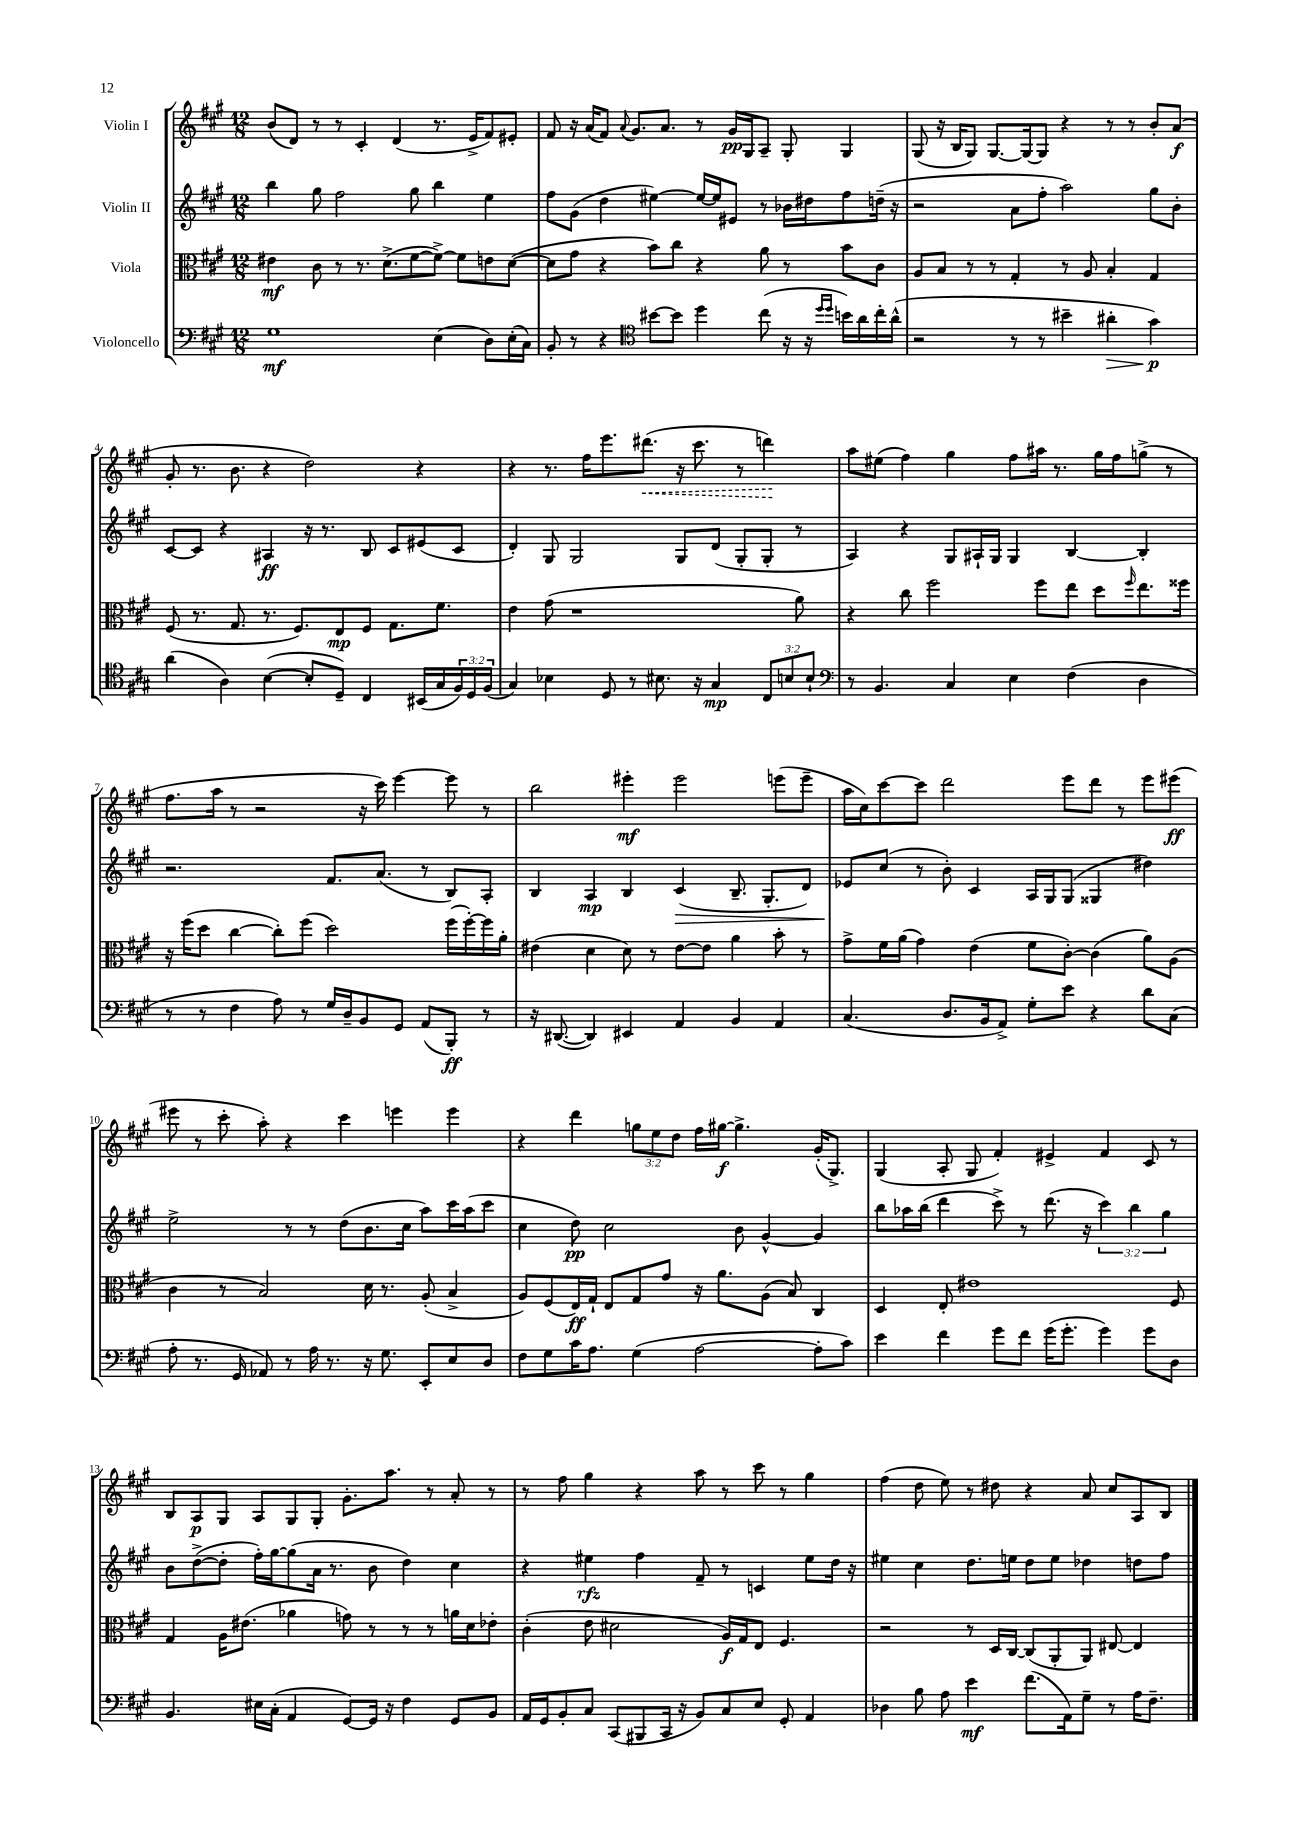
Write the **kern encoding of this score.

**kern	**dynam	**kern	**dynam	**kern	**dynam	**kern	**dynam
*part4	*part4	*part3	*part3	*part2	*part2	*part1	*part1
*staff4	*staff4	*staff3	*staff3	*staff2	*staff2	*staff1	*staff1
*I"Violoncello	*	*I"Viola	*	*I"Violin II	*	*I"Violin I	*
*clefF4	*	*clefC3	*	*clefG2	*	*clefG2	*
*k[f#c#g#]	*	*k[f#c#g#]	*	*k[f#c#g#]	*	*k[f#c#g#]	*
*M12/8	*	*M12/8	*	*M12/8	*	*M12/8	*
=1	=1	=1	=1	=1	=1	=1	=1
1G#	mf	4e#X\	mf	4bb\	.	(8b/L	.
.	.	.	.	.	.	8d/J)	.
.	.	8c#\	.	8gg#\	.	8r	.
.	.	8r	.	2ff#\	.	8r	.
.	.	8.r	.	.	.	4c#'/	.
.	.	(8.d^\L	.	.	.	.	.
.	.	.	.	.	.	(4d/	.
.	.	[8f#\	.	8gg#\	.	.	.
(4E\	.	8f#^\J_)	.	4bb\	.	8.r	.
.	.	8f#\L]	.	.	.	.	.
.	.	.	.	.	.	16e^/KL	.
8D\L)	.	8en\	.	4ee\	.	8f#/)	.
(16E'\L	.	([8d\J	.	.	.	8e#X'/J	.
16C#\JJ)	.	.	.	.	.	.	.
=2	=2	=2	=2	=2	=2	=2	=2
8BB'/	.	8d\L]	.	8ff#\L	.	8f#/	.
8r	.	8g#\J	.	(8g#\J	.	16r	.
.	.	.	.	.	.	(16a/KL	.
4r	.	4r	.	4dd\	.	8f#/J)	.
.	.	.	.	.	.	8qqa/	.
.	.	.	.	.	.	8.g#/L	.
*clefC4	*	*	*	*	*	*	*
[8b#X\L	.	8b\L)	.	[4ee#X\)	.	.	.
.	.	.	.	.	.	8.a/J	.
8b#\J]	.	8cc#\J	.	.	.	.	.
4dd\	.	4r	.	16ee#/LL_	.	8r	.
.	.	.	.	16ee#/J]	.	.	.
.	.	.	.	8e#X/J	.	16g#/LL	pp
.	.	.	.	.	.	16G#/J	.
(8cc#\	.	8a\	.	8r	.	8A~/J	.
16r	.	8r	.	16b-X\LL	.	8G#'/	.
16r	.	.	.	16dd#X\J	.	.	.
16qqdd/LL	.	.	.	.	.	.	.
16qqdd/JJ	.	.	.	.	.	.	.
16bn\LL)	.	8b\L	.	8ff#\	.	4G#/	.
16a\	.	.	.	.	.	.	.
16cc#'\	.	8c#\J	.	(16ddn~\Jk	.	.	.
(16a^^\JJ	.	.	.	16r	.	.	.
=3	=3	=3	=3	=3	=3	=3	=3
2r	.	8A/L	.	2r	.	(8G#/	.
.	.	8B/J	.	.	.	16r	.
.	.	.	.	.	.	16B/KL	.
.	.	8r	.	.	.	8G#/J)	.
.	.	8r	.	.	.	[8.G#/L	.
8r	.	4G#'/	.	8a\L	.	.	.
.	.	.	.	.	.	16G#/k_	.
8r	.	.	.	8ff#'\J	.	8G#/J]	.
4b#X~\	.	8r	.	2aa\)	.	4r	.
.	.	8A/	.	.	.	.	.
!	!LO:HP:b	!	!	!	!	!	!
4a#X'\	>	4B'/	.	.	.	8r	.
.	.	.	.	.	.	8r	.
4g#\)	p	4G#/	.	8gg#\L	.	8b'/L	.
.	.	.	.	8b'\J	.	(8a/J	f
.	]	.	.	.	.	.	.
!!LO:LB:g=z
=4	=4	=4	=4	=4	=4	=4	=4
(4a\	.	(8F#/	.	[8c#/L	.	8g#'/	.
.	.	8.r	.	8c#/J]	.	8.r	.
4A\)	.	.	.	4r	.	.	.
.	.	8.G#/	.	.	.	8.b\	.
([4B\	.	8.r	.	4A#X/	ff	4r	.
.	.	8.F#/L)	.	.	.	.	.
8B'/L]	.	.	.	16r	.	2dd\)	.
.	.	.	.	8.r	.	.	.
8D~/J)	.	8E/	mp	.	.	.	.
4C#/	.	8F#/J	.	8B/	.	.	.
.	.	8.G#\L	.	8c#/L	.	.	.
(16BB#X/LL	.	.	.	(8e#X/	.	4r	.
16G#/	.	8.f#\J	.	.	.	.	.
24F#/)	.	.	.	8c#/J	.	.	.
24D/	.	.	.	.	.	.	.
(24F#/JJ	.	.	.	.	.	.	.
=5	=5	=5	=5	=5	=5	=5	=5
4G#/)	.	4e\	.	4d'/)	.	4r	.
4B-X\	.	(8g#\	.	8G#/	.	8.r	.
.	.	1r	.	2G#/	.	.	.
.	.	.	.	.	.	16ff#\KL	.
8D/	.	.	.	.	.	8.eee\	.
8r	.	.	.	.	.	.	.
!	!	!	!	!	!	!	!LO:HP:b
.	.	.	.	.	.	(8.ddd#X\J	<
8.B#X\	.	.	.	.	.	.	.
.	.	.	.	8G#/L	.	16r	.
16r	.	.	.	.	.	8.ccc#\	.
4G#/	mp	.	.	(8d/J	.	.	.
.	.	.	.	8G#'/L	.	8r	.
12C#/L	.	.	.	8G#'/J	.	4dddn\)	.
12Bn/	.	.	.	.	.	.	.
.	.	8a\)	.	8r	.	.	.
12B`/J	.	.	.	.	.	.	.
.	.	.	.	.	.	.	[
=6	=6	=6	=6	=6	=6	=6	=6
*clefF4	*	*	*	*	*	*	*
8r	.	4r	.	4A/)	.	8aa\L	.
4.BB/	.	.	.	.	.	(8ee#X\J	.
.	.	8cc#\	.	4r	.	4ff#\)	.
.	.	2ff#\	.	.	.	.	.
4C#/	.	.	.	8G#/L	.	4gg#\	.
.	.	.	.	16A#X`/L	.	.	.
.	.	.	.	16G#/JJ	.	.	.
4E\	.	.	.	4G#/	.	8ff#\L	.
.	.	8ff#\L	.	.	.	16aa#X\Jk	.
.	.	.	.	.	.	8.r	.
(4F#\	.	8ee\J	.	[4B/	.	.	.
.	.	8dd\L	.	.	.	16gg#\LL	.
.	.	.	.	.	.	16ff#\J	.
.	.	16qqff#/	.	.	.	.	.
4D\	.	8.ee\	.	4B'/]	.	(8ggn^\J	.
.	.	.	.	.	.	8r	.
.	.	16ff##X\Jk	.	.	.	.	.
!!LO:LB:g=z
=7	=7	=7	=7	=7	=7	=7	=7
8r	.	16r	.	2.r	.	8.ff#\L	.
.	.	(16ff#\KL	.	.	.	.	.
8r	.	8dd\J	.	.	.	.	.
.	.	.	.	.	.	16aa\Jk	.
4F#\	.	[4cc#\	.	.	.	8r	.
.	.	.	.	.	.	2r	.
8A\)	.	8cc#'\L])	.	.	.	.	.
8r	.	(8ff#\J	.	.	.	.	.
16G#/LL	.	2dd\)	.	8.f#/L	.	.	.
16D~/J	.	.	.	.	.	.	.
8BB/	.	.	.	.	.	16r	.
.	.	.	.	(8.a/J	.	16ccc#\)	.
8GG#/J	.	.	.	.	.	[4eee\	.
(8AA/L	.	.	.	8r	.	.	.
8BBB'/J)	ff	(16ff#\LL	.	8B/L)	.	8eee\]	.
.	.	[16ff#'\)	.	.	.	.	.
8r	.	16ff#\]	.	8A'/J	.	8r	.
.	.	16a'\JJ	.	.	.	.	.
=8	=8	=8	=8	=8	=8	=8	=8
16r	.	(4e#X\	.	4B/	.	2bb\	.
([8.DD#X/	.	.	.	.	.	.	.
4DD#/])	.	4d\	.	4A/	mp	.	.
4EE#X/	.	8d\)	.	4B/	.	4eee#X'\	mf
.	.	8r	.	.	.	.	.
!	!	!	!	!	!LO:HP:b	!	!
4AA/	.	[8e#\L	.	(4c#/	>	2eee#\	.
.	.	8e#\J]	.	.	.	.	.
4BB/	.	4a\	.	8.B~/	.	.	.
.	.	.	.	8.G#'/L	.	.	.
4AA/	.	8b'\	.	.	.	(8eeen\L	.
.	.	8r	.	8d/J)	.	8eee~\J	.
=9	=9	=9	=9	=9	=9	=9	=9
(4.C#/	.	8g#^\L	.	8e-X/L	.	16aa\LL	.
.	.	.	.	.	.	16cc#\J)	.
.	.	16f#\L	.	(8cc#/J	]	[8ccc#\	.
.	.	(16a\JJ	.	.	.	.	.
.	.	4g#\)	.	8r	.	8ccc#\J]	.
8.D/L	.	.	.	8b'\)	.	2ddd\	.
.	.	(4e\	.	4c#/	.	.	.
16BB/k	.	.	.	.	.	.	.
8AA^/J)	.	.	.	.	.	.	.
8G#'\L	.	8f#\L	.	16A/LL	.	.	.
.	.	.	.	16G#/J	.	.	.
8e\J	.	[8c#'\J)	.	(8G#/J	.	8eee\L	.
4r	.	(4c#\]	.	4G##X/	.	8ddd\J	.
.	.	.	.	.	.	8r	.
8d\L	.	8a\L)	.	4dd#X\)	.	8eee\L	.
(8C#\J	.	(8A\J	.	.	.	(8eee#X\J	ff
!!LO:LB:g=z
=10	=10	=10	=10	=10	=10	=10	=10
8A'\	.	4c#\	.	2ee^\	.	8eee#X\	.
8.r	.	.	.	.	.	8r	.
.	.	8r	.	.	.	8ccc#'\	.
16GG#/	.	.	.	.	.	.	.
8AA-X/)	.	2B/)	.	.	.	8aa'\)	.
8r	.	.	.	8r	.	4r	.
16A\	.	.	.	8r	.	.	.
8.r	.	.	.	.	.	.	.
.	.	.	.	(8dd\L	.	4ccc#\	.
16r	.	16d\	.	8.b\	.	.	.
8.G#\	.	8.r	.	.	.	.	.
.	.	.	.	.	.	4eeen\	.
.	.	.	.	16cc#\Jk	.	.	.
8EE'/L	.	(8A'/	.	8aa\L)	.	.	.
8E/	.	4B^/	.	16ccc#\L	.	4eee\	.
.	.	.	.	(16aa\J	.	.	.
8D/J	.	.	.	8ccc#\J	.	.	.
=11	=11	=11	=11	=11	=11	=11	=11
8F#\L	.	8A/L)	.	4cc#\	.	4r	.
8G#\	.	(8F#/	.	.	.	.	.
16c#\K	.	16E/L)	ff	8dd\)	pp	4ddd\	.
8.A\J	.	16G#`/JJ	.	.	.	.	.
.	.	8E/L	.	2cc#\	.	.	.
(4G#\	.	8G#/	.	.	.	12ggn\L	.
.	.	.	.	.	.	12ee\	.
.	.	8g#/J	.	.	.	.	.
.	.	.	.	.	.	12dd\J	.
[2A\	.	16r	.	.	.	16ff#\LL	.
.	.	8.a\L	.	.	.	[16gg#X\JJ	f
.	.	.	.	8b\	.	4.gg#^\]	.
.	.	(8A\J	.	[4g#^^/	.	.	.
.	.	8B/)	.	.	.	.	.
8A'\L]	.	4C#/	.	4g#/]	.	(16g#'/KL	.
.	.	.	.	.	.	8.G#^/J)	.
8c#\J)	.	.	.	.	.	.	.
=12	=12	=12	=12	=12	=12	=12	=12
4e\	.	4D/	.	8bb\L	.	(4G#/	.
.	.	.	.	16aa-X\L	.	.	.
.	.	.	.	(16bb\JJ	.	.	.
4f#\	.	8E'/	.	4ddd\	.	8A'/	.
.	.	1e#X	.	.	.	8G#/	.
8g#\L	.	.	.	8ccc#^\)	.	4f#'/)	.
8f#\J	.	.	.	8r	.	.	.
(16g#\KL	.	.	.	(8.ddd\	.	4e#X^/	.
8.g#'\J	.	.	.	.	.	.	.
.	.	.	.	16r	.	.	.
4g#\)	.	.	.	6ccc#\)	.	4f#/	.
.	.	.	.	6bb\	.	.	.
8g#\L	.	.	.	.	.	8c#/	.
.	.	.	.	6gg#\	.	.	.
8D\J	.	8F#/	.	.	.	8r	.
!!LO:LB:g=z
=13	=13	=13	=13	=13	=13	=13	=13
4.BB/	.	4G#/	.	8b\L	.	8B/L	.
.	.	.	.	([8dd^\	.	8A/	p
.	.	16A\KL	.	8dd'\J]	.	8G#/J	.
.	.	(8.e#X\J	.	.	.	.	.
16E#X\LL	.	.	.	16ff#'\LL)	.	8A/L	.
(16C#'\JJ	.	.	.	[16gg#\J	.	.	.
4AA/	.	4a-X\	.	(8gg#\]	.	8G#/	.
.	.	.	.	16a\Jk	.	8G#'/J	.
.	.	.	.	8.r	.	.	.
[8GG#/L)	.	8gn\)	.	.	.	8.g#'\L	.
16GG#/Jk]	.	8r	.	8b\	.	.	.
16r	.	.	.	.	.	8.aa\J	.
4F#\	.	8r	.	4dd\)	.	.	.
.	.	8r	.	.	.	8r	.
8GG#/L	.	16an\LL	.	4cc#\	.	8a'/	.
.	.	16d\J	.	.	.	.	.
8BB/J	.	8e-X'\J	.	.	.	8r	.
=14	=14	=14	=14	=14	=14	=14	=14
16AA/LL	.	(4c#'\	.	4r	.	8r	.
16GG#/J	.	.	.	.	.	.	.
8BB'/	.	.	.	.	.	8ff#\	.
8C#/J	.	8e\	.	4ee#X\	rfz	4gg#\	.
(8CC#/L	.	2d#X\	.	.	.	.	.
8BBB#X/	.	.	.	4ff#\	.	4r	.
16CC#/Jk	.	.	.	.	.	.	.
16r	.	.	.	.	.	.	.
8BB/L)	.	.	.	8f#~/	.	8aa\	.
8C#/	.	16A/LL)	f	8r	.	8r	.
.	.	16G#/J	.	.	.	.	.
8E/J	.	8E/J	.	4cn/	.	8ccc#\	.
8GG#'/	.	4.F#/	.	.	.	8r	.
4AA/	.	.	.	8ee#\L	.	4gg#\	.
.	.	.	.	16dd\Jk	.	.	.
.	.	.	.	16r	.	.	.
=15	=15	=15	=15	=15	=15	=15	=15
4D-X\	.	2r	.	4ee#X\	.	(4ff#\	.
8B\	.	.	.	4cc#\	.	8dd\	.
8A\	.	.	.	.	.	8ee\)	.
4e\	mf	8r	.	8.dd\L	.	8r	.
.	.	16D/LL	.	.	.	8dd#X\	.
.	.	[16C#/JJ	.	16een\Jk	.	.	.
(8.f#\L	.	(8C#/L]	.	8dd\L	.	4r	.
.	.	8AA'/	.	8ee\J	.	.	.
16AA\k)	.	.	.	.	.	.	.
8G#~\J	.	8AA/J)	.	4dd-X\	.	8a/	.
8r	.	[8E#X/	.	.	.	8cc#/L	.
16A\KL	.	4E#/]	.	8ddn\L	.	8A/	.
8.F#~\J	.	.	.	.	.	.	.
.	.	.	.	8ff#\J	.	8B/J	.
==	==	==	==	==	==	==	==
*-	*-	*-	*-	*-	*-	*-	*-
